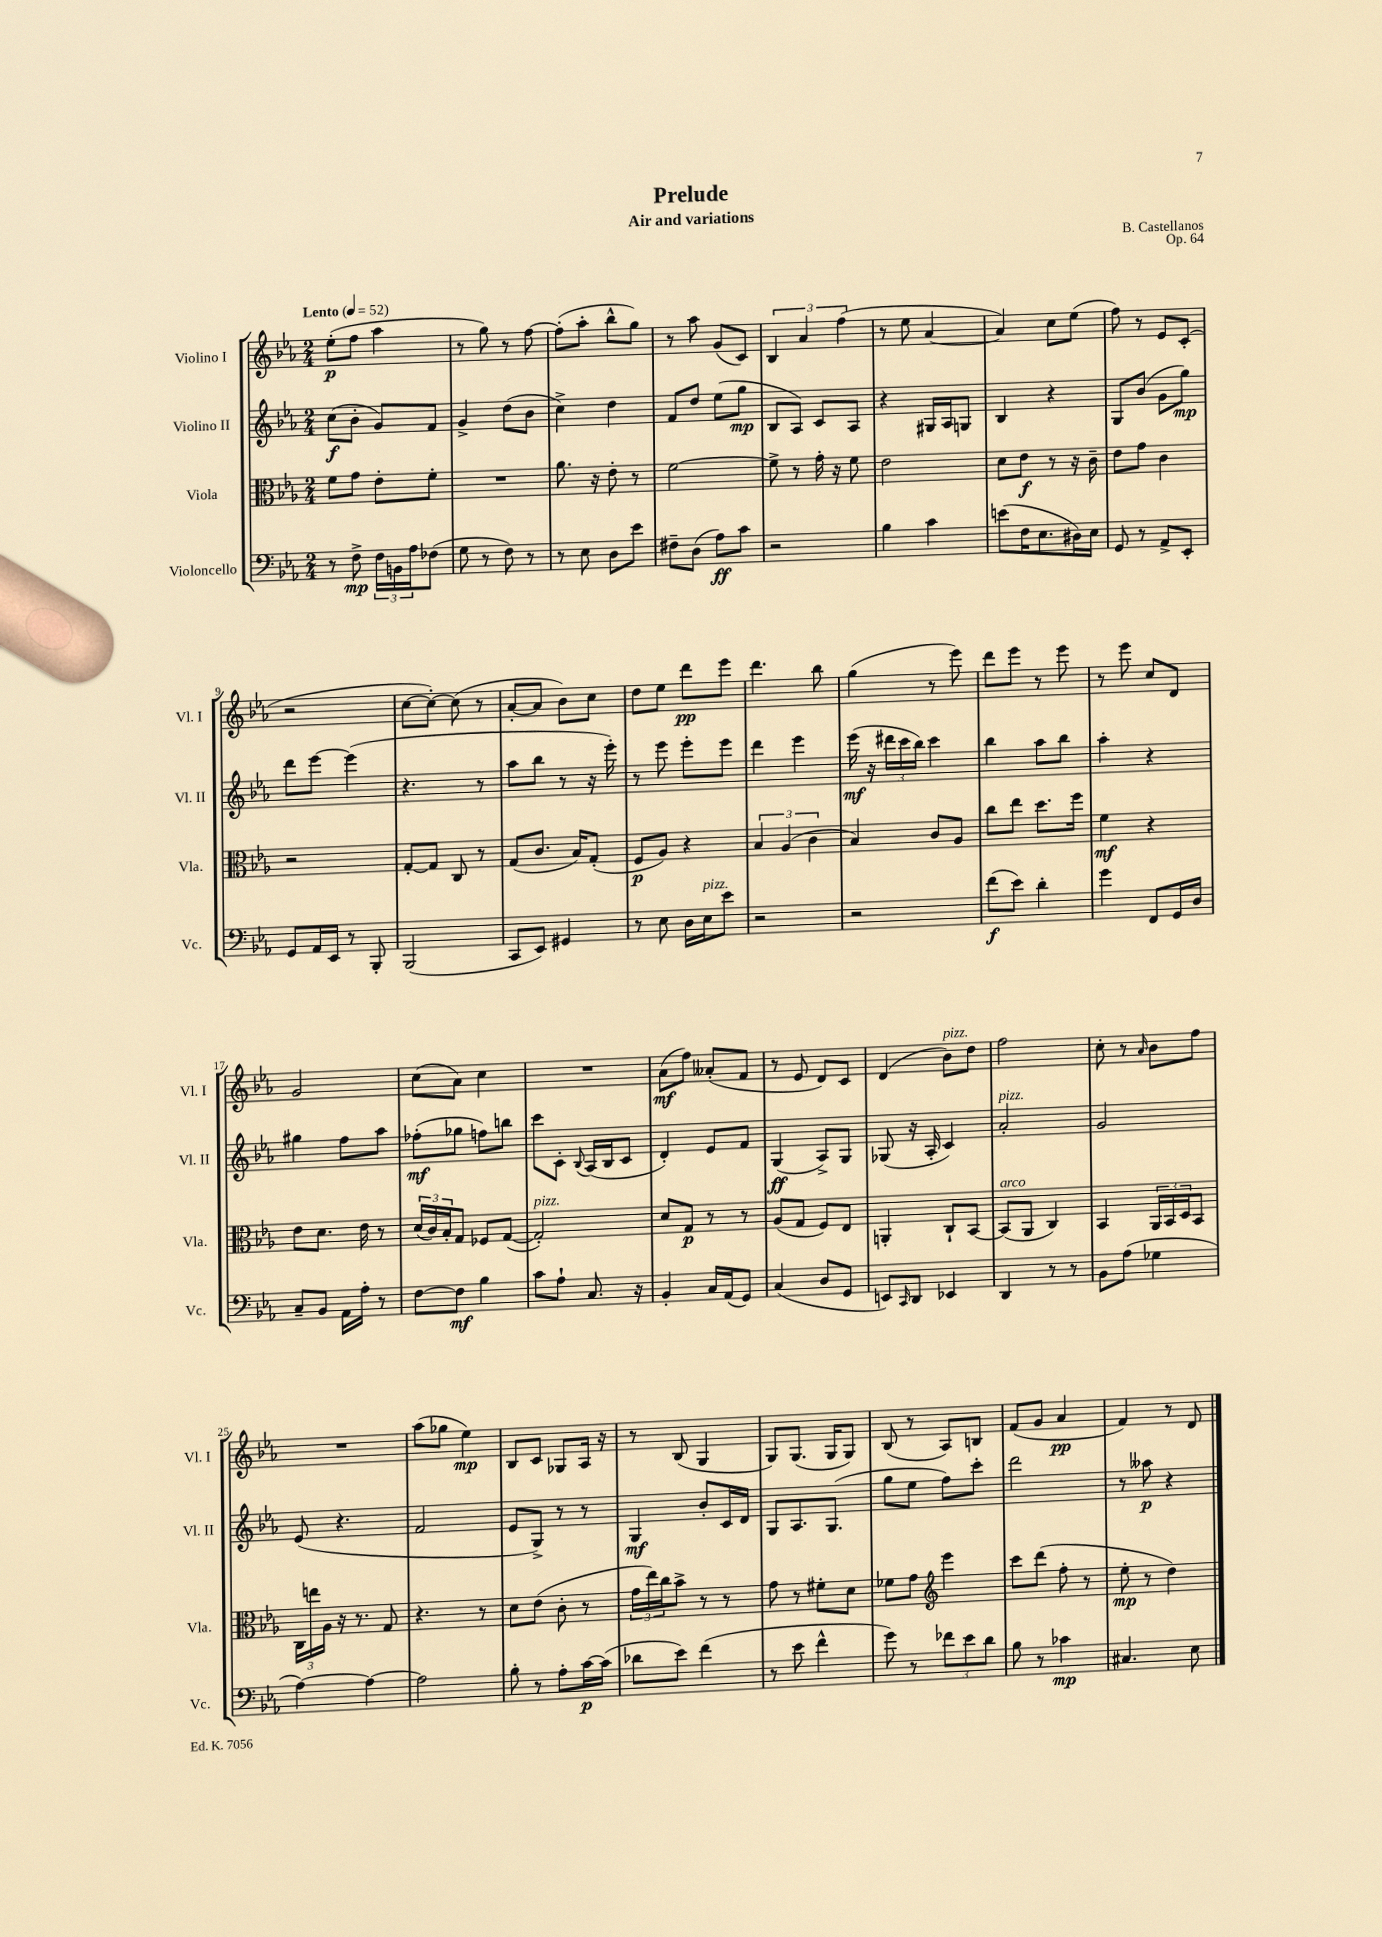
\header { title = "Prelude" composer = "B. Castellanos" subtitle = "Air and variations" opus = "Op. 64" }
<<
\new StaffGroup <<
\new Staff = "s0" \with { instrumentName = "Violino I" shortInstrumentName = "Vl. I" } {
    \clef treble \key ees \major \numericTimeSignature \time 2/4 \tempo "Lento" 4 = 52
    ees''8-.\p( f''8 aes''4 |
    r8 g''8) r8 f''8~ |
    f''8-.( aes''8-. bes''8-^ g''8) |
    r8 aes''8 g'8( c'8) |
    \tuplet 3/2 { bes4 aes'4 f''4( } |
    r8 ees''8 aes'4~ |
    aes'4) c''8 ees''8( |
    f''8) r8 ees'8 c'8-.( |
    r2 |
    c''8~ c''8~-.) c''8( r8 |
    aes'8~-. aes'8 bes'8) c''8 |
    d''8 ees''8 d'''8\pp ees'''8 |
    d'''4. bes''8 |
    g''4( r8 ees'''8) |
    d'''8 ees'''8 r8 ees'''8 |
    r8 ees'''8 c''8 d'8 |
    g'2 |
    c''8( aes'8) c''4 |
    R2 |
    aes'8\mf( f''8) aeses'8-.( f'8 |
    r8 ees'8 d'8) c'8 |
    d'4( bes'8^\markup { \italic "pizz." }) d''8 |
    f''2 |
    c''8-. r8 \grace { aes'16 } bes'8 f''8 |
    R2 |
    aes''8( ges''8 ees''4\mp) |
    bes8 c'8 ges8 aes16 r16 |
    r8 bes8( g4 |
    g8) g8.( g16 g8) |
    bes8( r8 aes8) b8 |
    f'8( g'8 aes'4\pp |
    f'4) r8 d'8 \bar "|." |
}
\new Staff = "s1" \with { instrumentName = "Violino II" shortInstrumentName = "Vl. II" } {
    \clef treble \key ees \major \numericTimeSignature \time 2/4
    c''8\f( bes'8-. g'8) f'8 |
    g'4-> d''8( bes'8 |
    c''4->) d''4 |
    f'8 d''8 ees''8( g''8\mp |
    bes8 aes8) c'8 aes8 |
    r4 gis16 aes16 g8 |
    bes4 r4 |
    g8 bes'8( g'8 g''8\mp) |
    d'''8 ees'''8~ ees'''4( |
    r4. r8 |
    aes''8 bes''8 r8 r16 ees'''16-.) |
    r8 ees'''8 ees'''8-. ees'''8 |
    d'''4 ees'''4 |
    ees'''16\mf( r16 \tuplet 3/2 { dis'''16 c'''16 bes''16) } c'''4 |
    bes''4 aes''8 bes''8 |
    aes''4-. r4 |
    gis''4 f''8 aes''8 |
    fes''8-.\mf( ges''8 f''8) b''8 |
    c'''8 c'8-. \appoggiatura { bes8 } aes16( bes16 c'8 |
    d'4-.) ees'8 f'8 |
    g4\ff( aes8->) g8 |
    ges8( r16 aes16-. c'4) |
    aes'2-.^\markup { \italic "pizz." } |
    g'2 |
    ees'8( r4. |
    f'2 |
    ees'8 g8->) r8 r8 |
    g4\mf bes'8-. c'16 d'16 |
    g8 aes8. g8.( |
    g''8 ees''8 f''8) c'''8-. |
    d'''2 |
    r8 aeses''8\p r4 \bar "|." |
}
\new Staff = "s2" \with { instrumentName = "Viola" shortInstrumentName = "Vla." } {
    \clef alto \key ees \major \numericTimeSignature \time 2/4
    f'8 g'8 ees'8-. f'8-. |
    R2 |
    aes'8. r16 ees'8-. r8 |
    f'2~ |
    f'8-> r8 g'16-. r16 f'8 |
    ees'2 |
    d'8 ees'8\f r8 r16 c'16-- |
    ees'8 g'8 c'4 |
    r2 |
    g8~-. g8 c8 r8 |
    g8( c'8. bes16) g8-.( |
    f8\p aes8) r4 |
    \tuplet 3/2 { bes4 aes4( c'4 } |
    bes4) c'8 aes8 |
    c''8 ees''8 d''8. f''16 |
    f'4\mf r4 |
    ees'8 d'8. ees'16 r8 |
    \tuplet 3/2 { d'16( c'16) bes16-. } g8 fes8 g8~( |
    g2-.^\markup { \italic "pizz." }) |
    d'8 g8\p r8 r8 |
    aes8( g8 f8) ees8 |
    a,4-. c8-! bes,8~ |
    bes,8^\markup { \italic "arco" }( aes,8 c4) |
    bes,4 \tuplet 3/2 { aes,16 bes,16 d16 } bes,8 |
    \tuplet 3/2 { c16 e''16 aes16 } r16 r8. g8 |
    r4. r8 |
    d'8 ees'8( c'8-. r8 |
    \tuplet 3/2 { g'16 ees''16) c''16 } bes'8-> r8 r8 |
    g'8 r8 fis'8-. d'8 |
    fes'8 g'8 \clef treble ees'''4 |
    c'''8 d'''8( f''8-. r8 |
    ees''8-.\mp r8 d''4) \bar "|." |
}
\new Staff = "s3" \with { instrumentName = "Violoncello" shortInstrumentName = "Vc." } {
    \clef bass \key ees \major \numericTimeSignature \time 2/4
    r8 f8->\mp \tuplet 3/2 { f16 b,16 aes16 } fes8( |
    g8 r8 f8) r8 |
    r8 ees8 d8 ees'8 |
    fis8-- d8( aes8\ff) c'8 |
    r2 |
    bes4 c'4 |
    e'8( f16 ees8. dis16) ees16 |
    g,8 r8 aes,8-> ees,8-. |
    g,8 aes,16 ees,16 r8 bes,,8-. |
    bes,,2( |
    c,8 ees,8) gis,4 |
    r8 ees8 d16 ees16^\markup { \italic "pizz." } ees'8 |
    r2 |
    r2 |
    f'8\f( ees'8) d'4-. |
    g'4 f,8 g,16 d16 |
    c8-- bes,8 aes,16 aes16-. r8 |
    f8~ f8\mf bes4 |
    c'8 aes8-! c8. r16 |
    bes,4-. c16 aes,16( g,8) |
    c4( d8 g,8 |
    e,8) \grace { c,16 } d,8 ees,4 |
    d,4 r8 r8 |
    bes,8 aes8( ges4 |
    aes4~) aes4~ |
    aes2 |
    bes8-. r8 aes8-. c'16~\p c'16( |
    des'8 ees'8) f'4( |
    r8 ees'8 f'4-^ |
    g'8) r8 \tuplet 3/2 { fes'8 ees'8 d'8 } |
    bes8 r8 ces'4\mp |
    cis4. ees8 \bar "|." |
}
>>
>>
